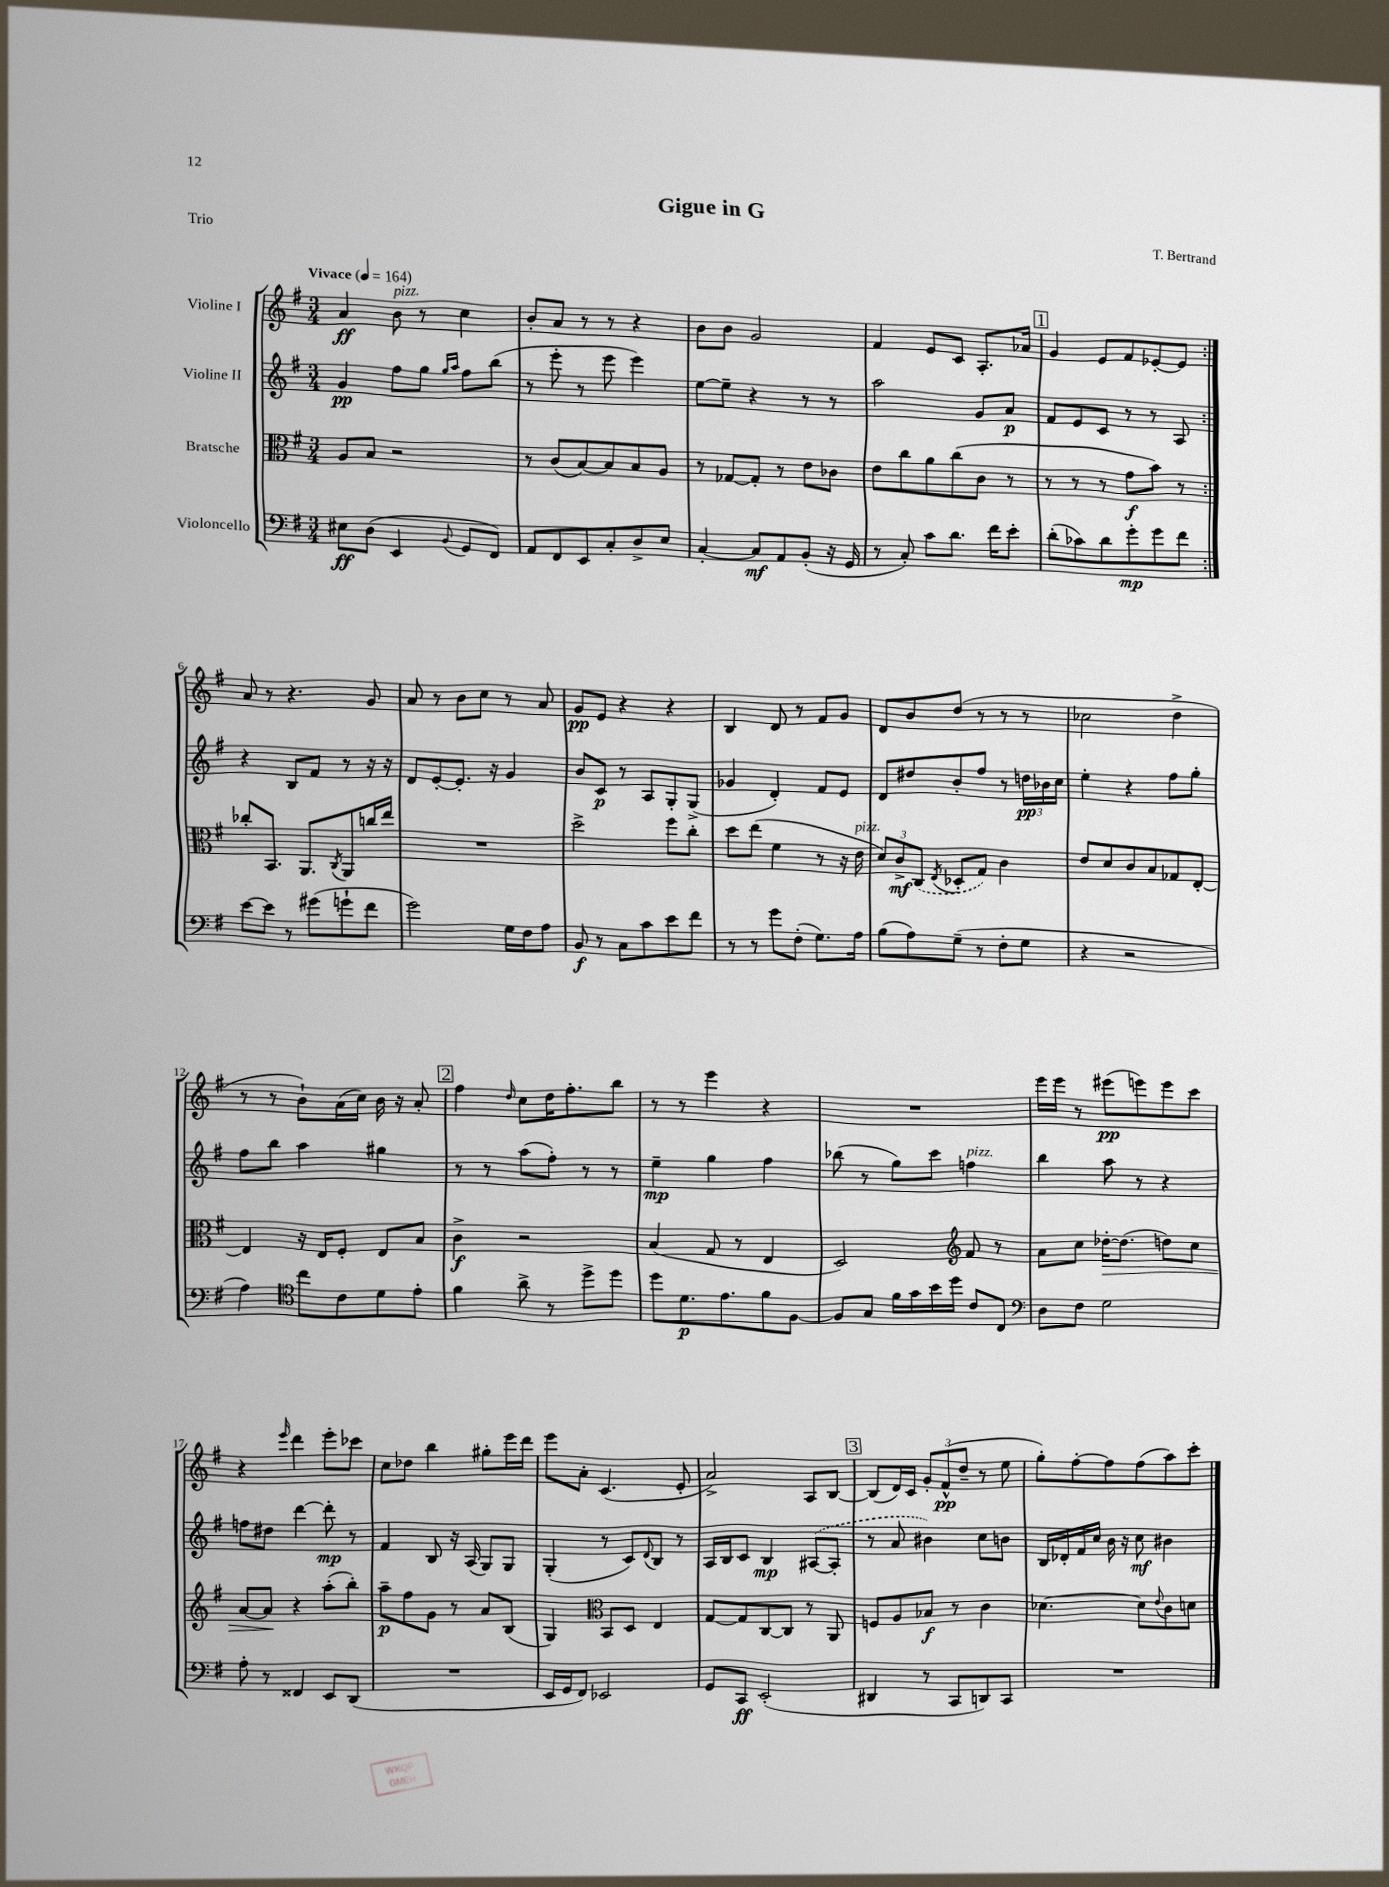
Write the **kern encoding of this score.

**kern	**kern	**kern	**kern
*staff4	*staff3	*staff2	*staff1
*clefF4	*clefC3	*clefG2	*clefG2
*k[f#]	*k[f#]	*k[f#]	*k[f#]
*M3/4	*M3/4	*M3/4	*M3/4
*MM164	*MM164	*MM164	*MM164
8E#\L	8A/L	4g/	4a/
(8D\J	8B/J	.	.
4EE/	2r	8ff#\L	8b\
.	.	8gg\J	8r
.	.	16qqgg/LL	.
8qqBB/	.	16qqaa/JJ	.
8GG/L	.	8ff#\L	4cc\
8FF#/J)	.	(8bb\J	.
=	=	=	=
8AA/L	8r	8r	8b'/L
8FF#/	(8c/L	8eee'\	8a/J
8EE/	[8B/)	8r	8r
8C'/	8B/]	8eee\	8r
8D^/	8B/	4eee\)	4r
8E/J	8A/J	.	.
=	=	=	=
[4C'/	8r	[8ee\L	8b\L
.	[8G-/L	8ee~\]J	8b\J
8C/]L	8G-'/]J	4r	2g/
8AA/	8r	.	.
(8BB'/J	8e\L	8r	.
16r	8c-\J	8r	.
16GG/	.	.	.
=	=	=	=
8r	8e\L	2aa\	4f#/
8C'/)	8cc\	.	.
8c\L	8a\	.	8e/L
8.d\J	(8cc\	.	8c/J
.	8c\J	8g/L	8.A'/L
16f#\LK	.	.	.
8e'\J	8r	8a/J	.
.	.	.	16a-/Jk
=	=	=	=
(8d'\L	8r	8f#/L	4g/
8c-\)	8r	8e/	.
8d\	8r	8c/J	8e/L
8g'\	8g\L	8r	8f#/
8g\	8b\J)	8r	[8e-'/
8f#\J	8r	8A/	8e-/]J
=:|!	=:|!	=:|!	=:|!
[8e\L	8cc-'/L	4r	8a/
8e\]J	8.BB/J	.	8r
8r	.	8B/L	4.r
.	8.AA/L	.	.
(8g#\L	.	8f#/J	.
.	8qC/	.	.
8g`\	8AA/	8r	.
8f#\J	16cc/L	16r	8g/
.	16ee/JJ	16r	.
=	=	=	=
2g\)	2.r	8d/L	8a/
.	.	[8e'/	8r
.	.	8.e'/]J	8b\L
.	.	.	8cc\J
.	.	16r	.
16G\LL	.	4g/	8r
16F#\J	.	.	.
8A\J	.	.	8a/
=	=	=	=
8BB/	2dd^\	8b/L	8g/L
8r	.	8c/J	8e/J
8C\L	.	8r	4r
8c\	.	8A/L	.
8e\	8ff#\L	8G'/	4r
8f#\J	8cc'\J	(8G^/J	.
=	=	=	=
8r	8dd\L	4g-/	4B/
8r	(8ee\J	.	.
8g\L	4f#\	4d'/)	8d/
(8F#'\J	.	.	8r
8.G\L)	8r	8f#/L	8f#/L
.	16r	8e/J	8g/J
16A\Jk	16e\	.	.
=	=	=	=
(8B\L	12d/L)	8d/L	8d/L
.	12c^/	.	.
8A\)	.	8dd#/	8b/
.	(12C/J	.	.
.	8qE/	.	.
(8G~\J	8D-'/L	8b'/	(8dd/J
8r	8G/J)	8ff#/J	8r
8F#'\L	4c\	8r	8r
8G\J	.	24dd\LL	8r
.	.	24b-\	.
.	.	24cc\JJ	.
=	=	=	=
4r	8e/L	4ee'\	2cc-\
.	8d/	.	.
2r	8c/	4r	.
.	8B/	.	.
.	8G-/	8ff#\L	4dd^\
.	[8E'/J	8gg'\J	.
=	=	=	=
4A\)	4E/]	8ff#\L	8r
.	.	8bb\J	8r
*clefC4	*	*	*
8cc\L	16r	4aa\	8b`\L)
.	16E/LK	.	.
8c\	8F#'/J	.	(16a\L
.	.	.	16cc\JJ)
8d\	8E/L	4gg#\	16b\
.	.	.	16r
8e'\J	8B/J	.	8a'/
=	=	=	=
4f#\	4c^\	8r	4ff#\
.	.	8r	.
.	.	.	16qqdd/
8a^\	2r	(8aa\L	8cc\L
8r	.	8ff#'\J)	16dd\K
.	.	.	8.ff#'\
8dd^\L	.	8r	.
8dd\J	.	8r	8bb\J
=	=	=	=
8dd\L	(4B/	4ee~\	8r
8.d\	.	.	8r
.	8G/	4gg\	4eee\
8.e\	.	.	.
.	8r	.	.
8f#\	4E/	4ff#\	4r
[8F#\J	.	.	.
=	=	=	=
8F#/]L	2D/)	(8bb-\	2.r
8G/J	.	8r	.
16f#\LL	.	8gg\L)	.
16g\	.	.	.
16b\	.	8ccc\J	.
16dd\JJ	.	.	.
*	*clefG2	*	*
8c/L	8f#/	4ff\	.
8C/J	8r	.	.
=	=	=	=
*clefF4	*	*	*
8D\L	8a\L	4bb\	16eee\LL
.	.	.	16eee\JJ
8F#\J	8cc\J	.	8r
2G\	[16dd-'\LK	8aa\	(8eee#\L
.	(8.dd-\]J	.	.
.	.	8r	8eee\)
.	8dd\L)	4r	8eee\
.	8cc\J	.	8ccc\J
=	=	=	=
8A'\	[8a/L	8ff\L	4r
8r	8a/]J	8dd#\J	.
.	.	.	16qqeee/
4FF##/	4r	[4ddd\	4ddd\
8EE/L	(8aa'\L	8ddd'\]	8eee'\L
(8DD/J	8bb'\J)	8r	8ccc-\J
=	=	=	=
2.r	8aa~\L	4f#/	8cc\L
.	8ff#\	.	8dd-\J
.	8g\J	8B/	4bb\
.	8r	16r	.
.	.	(16A/	.
.	8a/L	8G/L)	8gg#'\L
.	(8B/J	8G/J	16eee\L
.	.	.	16ddd\JJ
=	=	=	=
16EE/LL	4G/)	(4G'/	8eee\L
16GG/J	.	.	.
8FF#/J)	.	.	8a'\J
*	*clefC3	*	*
2EE-/	8BB/L	8r	(4.c/
.	8D/J	8c/L)	.
.	.	8qqd/	.
.	4E/	8B/J	.
.	.	8r	8e'/
=	=	=	=
8GG/L	[8G/L	16A/LL	2a^/)
.	.	16B/J	.
8CC/J	8G/]	8c/J	.
(2EE'/	[8C/	4B/	.
.	8C/]J	.	.
.	8r	([8A#/L	8A/L
.	8AA/	8A#'/]J	[8B/J
=	=	=	=
4DD#/	8F/L	8r	(8B/]L
.	8A/	8a/	16d/L)
.	.	.	16c/JJ
8r	8B-/J	4b#\)	12g'/L
.	.	.	(12f#^^/
8CC/L	8r	.	.
.	.	.	12dd~/J
8DD/)	4c\	8cc\L	8r
8CC/J	.	8b\J	8ee\
=	=	=	=
2.r	[4.d-\	16B/LL	8gg'\L)
.	.	16d-'/	.
.	.	16f#/	[8ff#'\
.	.	16cc/JJ	.
.	.	16b\	8ff#\]
.	.	16r	.
.	8d-\]L	8cc\	(8ff#\
.	8qqe/	.	.
.	8c\	4b#\	8aa\)
.	8d\J	.	8ccc'\J
==	==	==	==
*-	*-	*-	*-
